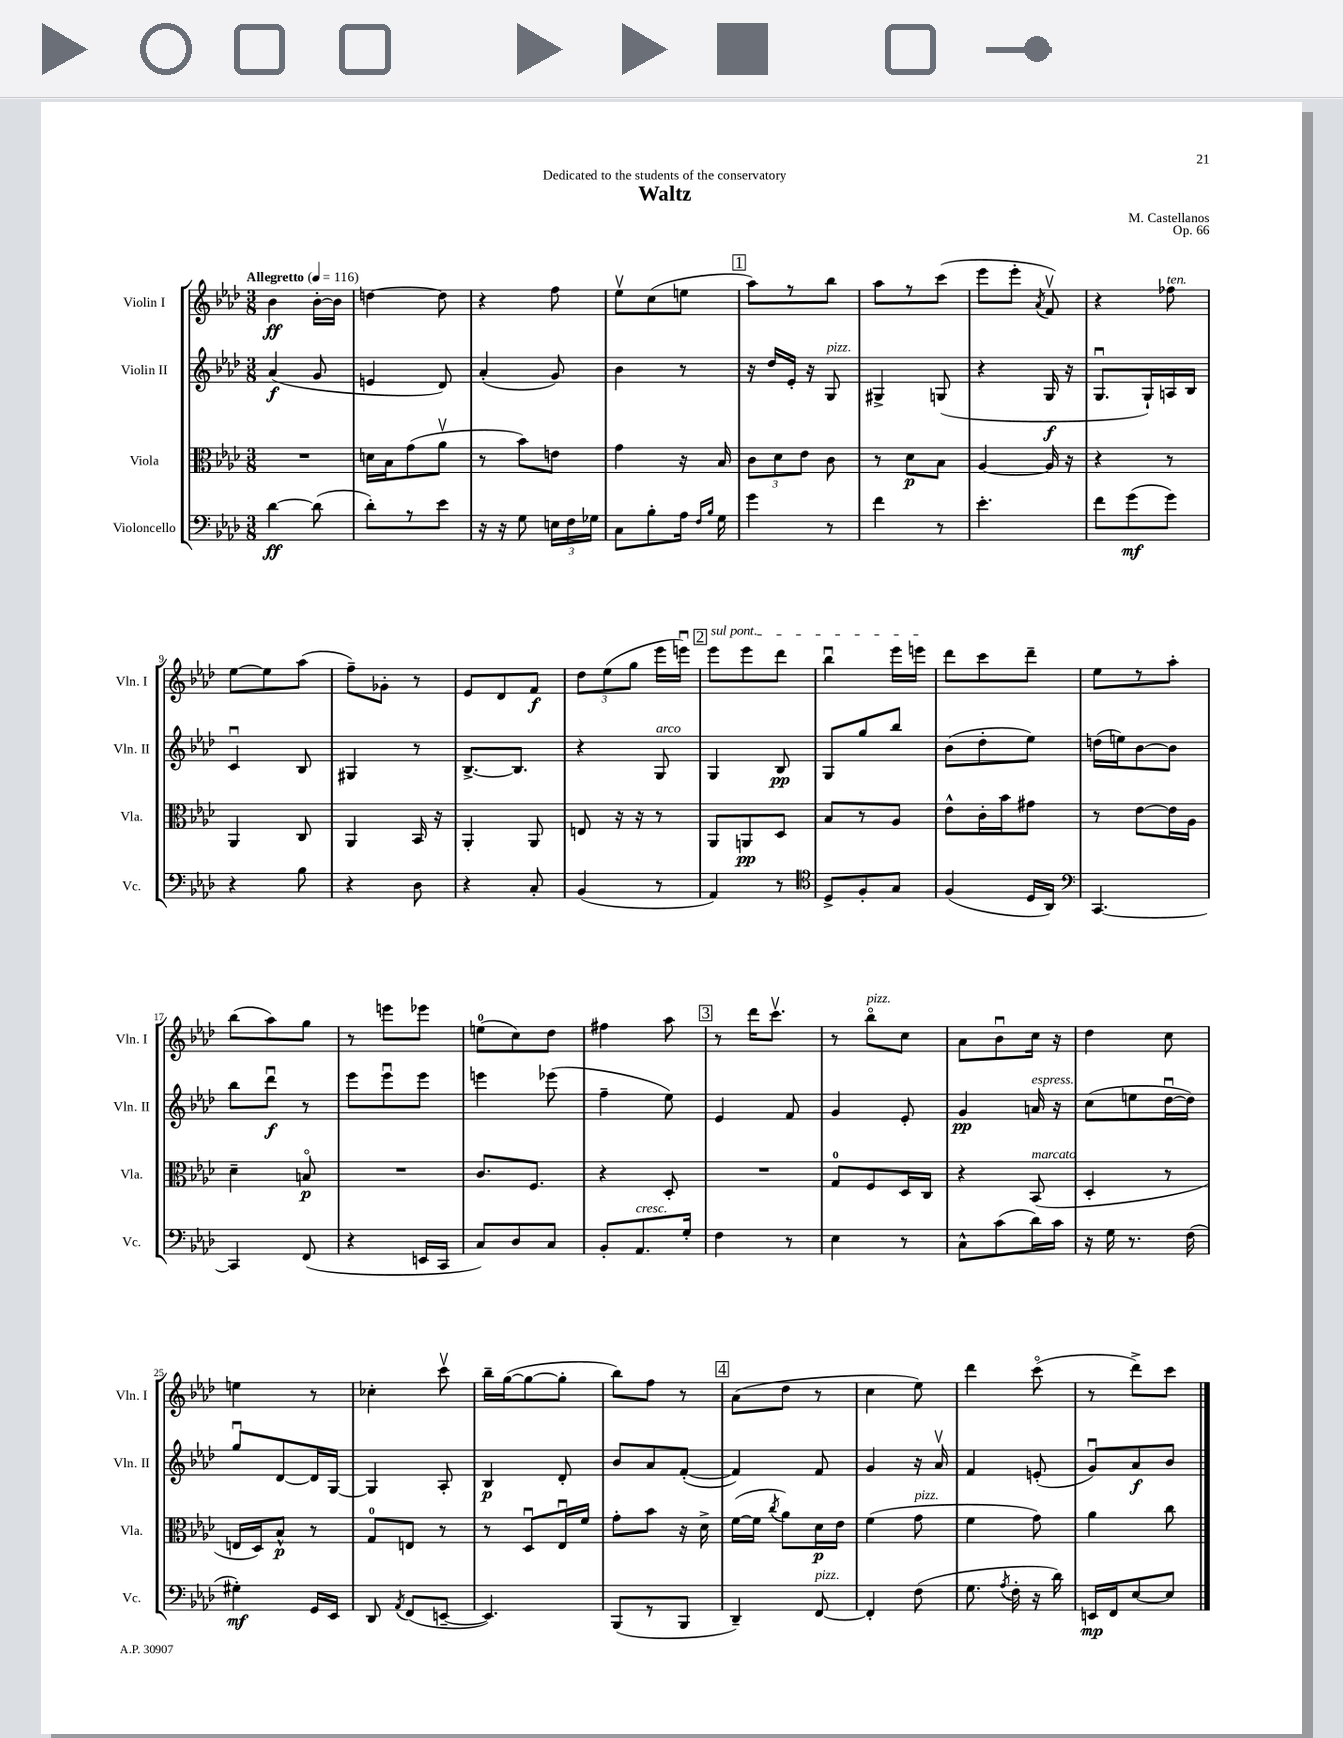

**kern	**kern	**kern	**kern
*staff4	*staff3	*staff2	*staff1
*clefF4	*clefC3	*clefG2	*clefG2
*k[b-e-a-d-]	*k[b-e-a-d-]	*k[b-e-a-d-]	*k[b-e-a-d-]
*M3/8	*M3/8	*M3/8	*M3/8
*MM116	*MM116	*MM116	*MM116
[4d-	4.r	(4a-	4b-
(8d-]	.	8g	[16b-'
.	.	.	16b-]
=	=	=	=
8d-')	16d	4e	[4dd
.	16B-	.	.
8r	(8g	.	.
8e-	8a-v	8d-)	8dd]
=	=	=	=
16r	8r	(4a-'	4r
16r	.	.	.
8G	8b-)	.	.
24E	8e	8g)	8ff
24F	.	.	.
24G-	.	.	.
=	=	=	=
8C	4g	4b-	8ee-v
8B-'	.	.	(8cc
16A-	16r	8r	8ee
16qqF	.	.	.
16qqB-	.	.	.
16G	16B-	.	.
=	=	=	=
4g	12c	16r	8aa-)
.	.	16dd-	.
.	12d-	.	.
.	.	16e-'	8r
.	12e-	.	.
.	.	16r	.
8r	8c	8G	8bb-
=	=	=	=
4f	8r	4G#^	8aa-
.	8d-	.	8r
8r	8B-	(8G	(8ccc
=	=	=	=
4.e-'	[4A-	4r	8eee-
.	.	.	8eee-'
.	.	.	8qa-
.	16A-]	16G	8fv)
.	16r	16r	.
=	=	=	=
8f	4r	8.Gu	4r
(8g	.	.	.
.	.	16G`)	.
8g)	8r	16A	8ff-
.	.	16B-	.
=	=	=	=
4r	4AA-	4cu	[8ee-
.	.	.	8ee-]
8B-	8C	8B-	(8aa-
=	=	=	=
4r	4AA-	4G#	8ff~)
.	.	.	8g-'
8D-	16BB-	8r	8r
.	16r	.	.
=	=	=	=
4r	4AA-'	[8.B-^	8e-
.	.	.	8d-
.	.	8.B-]	.
8C'	8AA-	.	8f
=	=	=	=
(4BB-	8E	4r	12dd-
.	.	.	(12ee-
.	16r	.	.
.	.	.	12gg
.	16r	.	.
8r	8r	8G	16eee-
.	.	.	16eeeu)
=	=	=	=
4AA-)	8AA-	4G	8eee-
.	8AA	.	8eee-
8r	8D-	8B-	8ddd-
=	=	=	=
*clefC4	*	*	*
8D-^	8B-	8G	4bb-u
8F'	8r	8gg	.
8G	8A-	8bb-	16eee-
.	.	.	16eee
=	=	=	=
(4F	8e-^^	(8b-	8ddd-
.	16c'	8dd-'	8ccc
.	16b-	.	.
16D-	8g#	8ee-)	8ddd-~
16AA-)	.	.	.
=	=	=	=
*clefF4	*	*	*
[4.CC	8r	(16dd	8ee-
.	.	16ee)	.
.	[8e-	[8b-	8r
.	16e-]	8b-]	8aa-'
.	16A-	.	.
=	=	=	=
4CC]	4d-~	8bb-	(8bb-
.	.	8ddd-u	8aa-)
(8FF	8Bo	8r	8gg
=	=	=	=
4r	4.r	8eee-	8r
.	.	8eee-u	8eee
16EE	.	8eee-	8eee-
16CC	.	.	.
=	=	=	=
8C)	8.c	4eee	(8ee
8D-	.	.	8cc)
.	8.F	.	.
8C	.	(8eee-	8dd-
=	=	=	=
8BB-'	4r	4ff~	4ff#
8.AA-	.	.	.
.	8D-'	8ee-)	8aa-
16G'	.	.	.
=	=	=	=
4F	4.r	4e-	8r
.	.	.	16ddd-
.	.	.	8.cccv
8r	.	8f	.
=	=	=	=
4E-	8G	4g	8r
.	8F	.	8bb-o
8r	16D-	8e-'	8cc
.	16C	.	.
=	=	=	=
8C^^	4r	4g	8a-
(8c	.	.	8b-u
16d-)	(8BB-	16a	16cc
16c	.	16r	16r
=	=	=	=
16r	4D-'	(8cc	4dd-
16G	.	.	.
8.r	.	8ee	.
.	8r	[16dd-u	8cc
(16F	.	16dd-])	.
=	=	=	=
4G#')	16E	8ggu	4ee
.	16D-)	.	.
.	8B-^^	[8d-	.
16GG	8r	16d-]	8r
16EE-	.	[16G	.
=	=	=	=
8DD-	8G	4G]	4cc-'
8qAA-	.	.	.
(8FF	8E	.	.
[8EE~	8r	8A-'	8cccv
=	=	=	=
4.EE])	8r	4B-	16bb-~
.	.	.	([16gg
.	8D-u	.	8gg_
.	16E-u	8d-'	8gg']
.	16f	.	.
=	=	=	=
(8BBB-	8g'	8b-	8bb-)
8r	8b-	8a-	8ff
8BBB-	16r	([8f'	8r
.	16d-^	.	.
=	=	=	=
4DD-~)	([16f	4f])	(8a-
.	16f]	.	.
.	8qcc	.	.
.	8a-)	.	8dd-
[8FF	16d-	8f	8r
.	16e-	.	.
=	=	=	=
4FF']	(4f	4g	4cc
(8F	8g	16r	8ee-)
.	.	16a-v	.
=	=	=	=
8.G	4f	4f	4ddd-
8qA-	.	.	.
16F'	.	.	.
16r	8g)	(8e'	(8ccco
16d-)	.	.	.
=	=	=	=
16EE	4a-	8gu)	8r
16FF	.	.	.
[8E-	.	8a-	8ddd-^)
8E-]	8cc	8b-	8ccc
==	==	==	==
*-	*-	*-	*-
